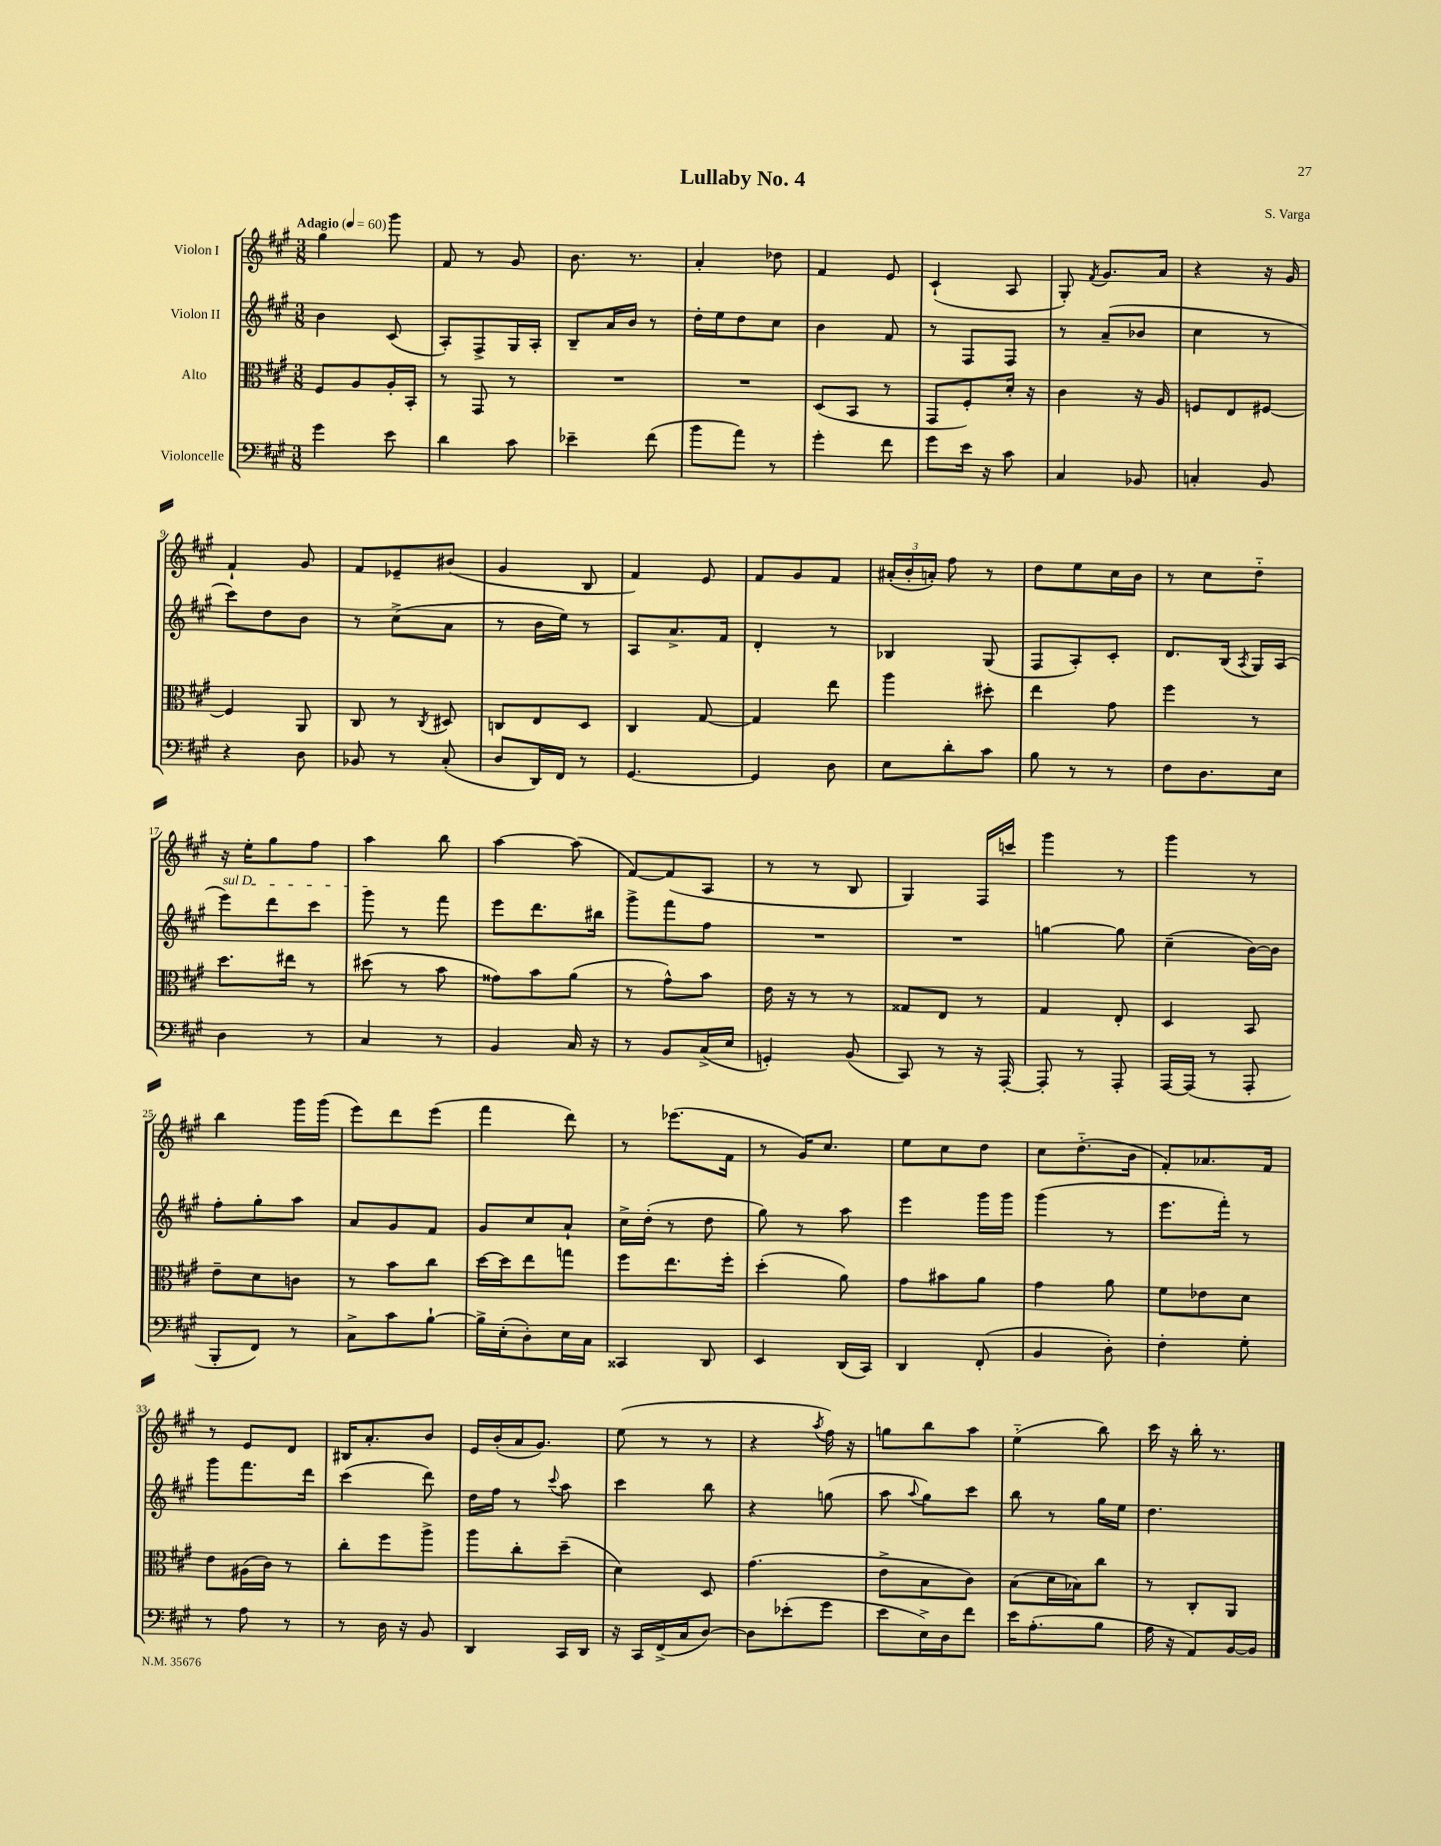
\header { title = "Lullaby No. 4" composer = "S. Varga" }
<<
\new StaffGroup <<
\new Staff = "s0" \with { instrumentName = "Violon I" } {
    \clef treble \key a \major \numericTimeSignature \time 3/8 \tempo "Adagio" 4 = 60
    \autoBeamOff gis''4 gis'''8 |
    fis'8 r8 gis'8 |
    b'8. r8. |
    a'4-. des''8 |
    fis'4 e'8 |
    cis'4-!( a8 |
    gis8-.) \acciaccatura { fis'8 } gis'8.[ a'16] |
    r4 r16 gis'16 |
    fis'4-! gis'8 |
    fis'8[ ees'8-- bis'8]( |
    gis'4 b8 |
    fis'4) e'8 |
    fis'8[ gis'8 fis'8] |
    \tuplet 3/2 { ais'16[-.( b'16-. a'16]-.) } fis''8 r8 |
    d''8[ e''8 cis''16 b'16] |
    r8 cis''8[ d''8]-_ |
    r16 e''16[-. gis''8 fis''8] |
    a''4 b''8 |
    a''4~ a''8( |
    fis'8[~) fis'8( a8] |
    r8 r8 b8 |
    gis4) fis16[ c'''16] |
    gis'''4 r8 |
    gis'''4 r8 |
    b''4 gis'''16[ gis'''16]( |
    e'''8[) d'''8 e'''8]( |
    fis'''4 d'''8) |
    r8 ees'''8.[( fis'16] |
    r8 gis'16[) cis''8.] |
    e''8[ cis''8 d''8] |
    cis''8[ d''8.-_( b'16] |
    fis'8[-.) aes'8. fis'16] |
    r8 e'8[ d'8] |
    bis16[ a'8.-. b'8] |
    e'16[ b'16-.( a'16 gis'8.]) |
    e''8( r8 r8 |
    r4 \acciaccatura { a''8 } fis''16) r16 |
    g''8[ b''8 a''8] |
    e''4-_( b''8) |
    cis'''16 r16 b''16-. r8. \bar "|." |
}
\new Staff = "s1" \with { instrumentName = "Violon II" } {
    \clef treble \key a \major \numericTimeSignature \time 3/8
    \autoBeamOff b'4 cis'8( |
    a8[-.) fis8-> gis16 a16]-. |
    b8[-- a'16 b'16] r8 |
    d''16[-. e''16 d''8 cis''8] |
    b'4 fis'8 |
    r8 fis8[ fis8] |
    r8 a'8[--( bes'8] |
    cis''4 r8 |
    cis'''8[) d''8 b'8] |
    r8 cis''8[->( a'8] |
    r8 b'16[ e''16]) r8 |
    a8[ a'8.-> fis'16] |
    d'4-. r8 |
    bes4 gis8( |
    fis8[ a8-.) cis'8]-. |
    d'8.[ b16]( \acciaccatura { a8 } gis16[) a16]( |
    \once \override TextSpanner.bound-details.left.text = \markup { \italic "sul D" } e'''8[\startTextSpan) d'''8 cis'''8] |
    gis'''8\stopTextSpan r8 fis'''8 |
    e'''8[ d'''8. bis''16] |
    gis'''8[-> fis'''8 fis''8] |
    R4. |
    R4. |
    g''4~ g''8 |
    cis''4--( b'16[~) b'16] |
    fis''8[-. gis''8-. a''8] |
    a'8[ gis'8 fis'8] |
    gis'8[ cis''8 a'8]-! |
    cis''16[-> d''16]-.( r8 d''8 |
    gis''8) r8 a''8 |
    e'''4 gis'''16[ gis'''16] |
    gis'''4( r8 |
    e'''8.[ fis'''16]-.) r8 |
    gis'''8[ fis'''8. d'''16] |
    cis'''4( d'''8) |
    d''16[ fis''16] r8 \appoggiatura { cis'''8 } a''8 |
    cis'''4 b''8 |
    r4 g''8( |
    a''8 \appoggiatura { a''8 } gis''8[) cis'''8] |
    b''8 r8 gis''16[ e''16] |
    d''4. \bar "|." |
}
\new Staff = "s2" \with { instrumentName = "Alto" } {
    \clef alto \key a \major \numericTimeSignature \time 3/8
    \autoBeamOff fis8[ a8 a16-. b,16]-. |
    r8 gis,8 r8 |
    R4. |
    R4. |
    d8[( b,8] r8 |
    gis,8[ fis8-.) d'16]-. r16 |
    cis'4 r16 a16 |
    f8[ e8 fis8]~ |
    fis4 a,8 |
    cis8 r8 \acciaccatura { cis8 } dis8 |
    c8[ e8 d8] |
    cis4 gis8~ |
    gis4 e''8 |
    a''4 dis''8-. |
    e''4 gis'8 |
    fis''4 r8 |
    d''8.[ eis''16] r8 |
    dis''8( r8 b'8 |
    gisis'8[) b'8 a'8]( |
    r8 gis'8[-^) b'8] |
    e'16 r16 r8 r8 |
    gisis8[ e8] r8 |
    gis4 e8-. |
    d4 b,8 |
    e'8[-- d'8 c'8] |
    r8 b'8[ cis''8] |
    d''16[~ d''16 e''8 g''8] |
    fis''8[ e''8. fis''16]-. |
    d''4-.( a'8) |
    gis'8[ bis'8 a'8] |
    gis'4 a'8 |
    fis'8[ ees'8 d'8] |
    e'8[ ais16( cis'16]) r8 |
    cis''8[-. fis''8 a''8]-> |
    a''8[ cis''8-. d''8]--( |
    d'4) d8 |
    gis'4.( |
    e'8[-> b8 cis'8]) |
    b8[( d'16 bes16) cis''8] |
    r8 cis8[-. a,8] \bar "|." |
}
\new Staff = "s3" \with { instrumentName = "Violoncelle" } {
    \clef bass \key a \major \numericTimeSignature \time 3/8
    \autoBeamOff gis'4 e'8 |
    d'4 cis'8 |
    ees'4-- fis'8( |
    b'8[ a'8]) r8 |
    gis'4-. fis'8 |
    gis'8[ e'16] r16 cis'8 |
    cis4 bes,8 |
    c4-. b,8 |
    r4 d8 |
    bes,8 r8 cis8-.( |
    d8[ d,16) fis,16] r8 |
    gis,4.~ |
    gis,4 d8 |
    e8[ d'8-. cis'8] |
    b8 r8 r8 |
    fis8[ d8. e16] |
    d4 r8 |
    cis4 r8 |
    b,4 cis16 r16 |
    r8 b,8[ cis16->( e16] |
    g,4-.) b,8( |
    cis,8) r8 r16 a,,16~-. |
    a,,8-. r8 a,,8-. |
    a,,16[~ a,,16]( r8 a,,8-. |
    b,,8[-. fis,8]) r8 |
    cis8[-> cis'8 b8]~-! |
    b16[-> e16-.( d8-.) e16 cis16] |
    cisis,4 d,8 |
    e,4 d,16[( cis,16]) |
    d,4 fis,8-.( |
    b,4 d8-.) |
    fis4-. gis8-. |
    r8 a8 r8 |
    r8 d16 r16 b,8 |
    d,4 cis,16[ d,16] |
    r16 cis,16[ fis,16->( cis16 d8]~) |
    d8[ ees'8-.( gis'8] |
    e'8[ e16->) d16 fis'8] |
    e'16[ a8.-.( b8] |
    a16 r16 a,8[) b,16~ b,16] \bar "|." |
}
>>
>>
